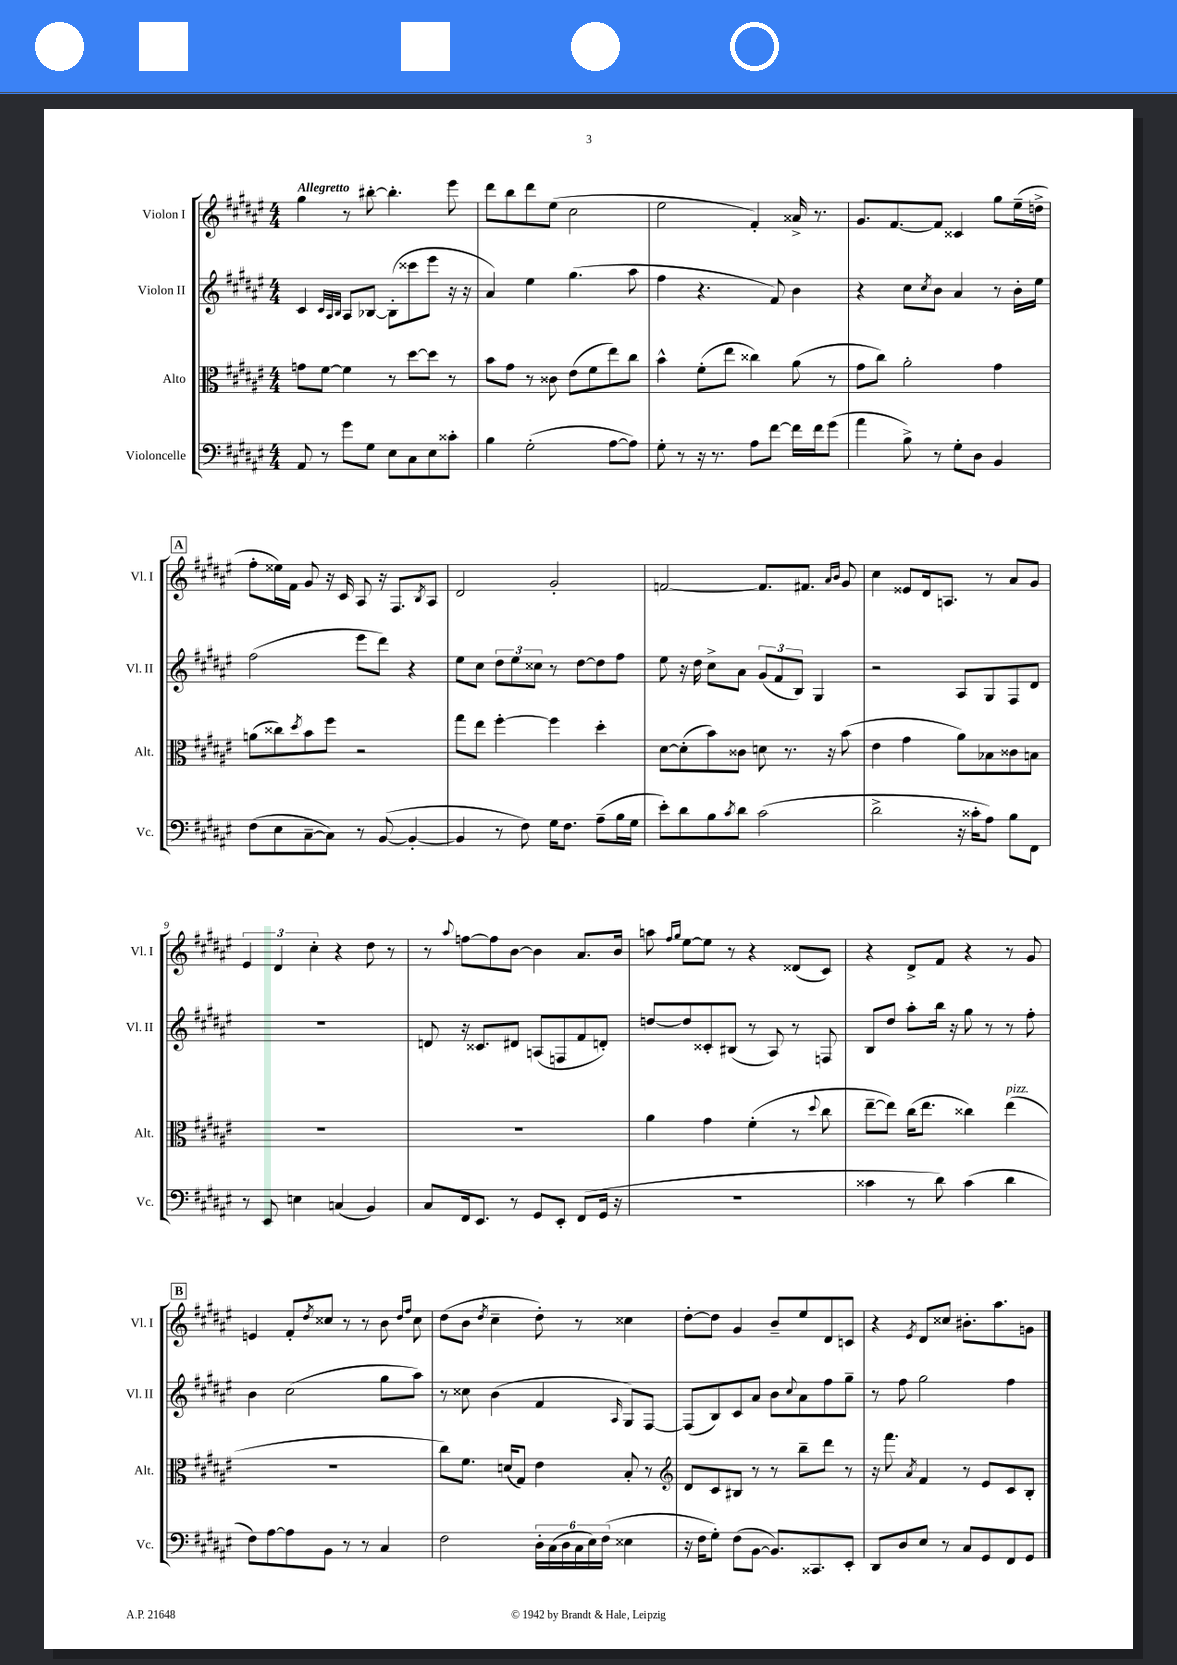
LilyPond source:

<<
\new StaffGroup <<
\new Staff = "s0" \with { instrumentName = "Violon I" shortInstrumentName = "Vl. I" } {
    \clef treble \key fis \major \numericTimeSignature \time 4/4 \tempo "Allegretto"
    gis''4 r8 bis''8~-. bis''4.-. eis'''8 |
    dis'''8 b''8 dis'''8 eis''8( cis''2 |
    eis''2 fis'4-.) aisis'16-> r8. |
    gis'8. fis'8.~ fis'8 cisis'4 gis''8 eis''16--( d''16-> |
    \mark \markup { \box "A" } fis''8-. eisis''16) fis'16 gis'8 r16 cis'16 ais8 r16 fis8. \acciaccatura { b8 } ais8 |
    dis'2 gis'2-. |
    f'2~ f'8. fis'8. \grace { ais'16 b'16 } gis'8 |
    cis''4 eisis'8 dis'16 a8. r8 ais'8 gis'8 |
    \tuplet 3/2 { eis'4 dis'4 cis''4-. } r4 dis''8 r8 |
    r8 \appoggiatura { ais''8 } f''8~ f''8 b'8~ b'4 ais'8. b'16 |
    a''8 \grace { fis''16 gis''16 } eis''8~ eis''8 r8 r4 disis'8( cis'8) |
    r4 dis'8-> fis'8 r4 r8 gis'8 |
    \mark \markup { \box "B" } e'4 fis'8-. \acciaccatura { dis''8 } cisis''8 r8 r8 b'8 \grace { dis''16 fis''16 } cisis''8 |
    dis''8( b'8 \acciaccatura { dis''8 } cis''4-- dis''8-.) r8 cisis''4 |
    dis''8~-. dis''8 gis'4 b'8-- eis''8 dis'8 c'8 |
    r4 \acciaccatura { eis'8 } dis'8 cisis''8 bis'8.-. ais''8. g'8 \bar "|." |
}
\new Staff = "s1" \with { instrumentName = "Violon II" shortInstrumentName = "Vl. II" } {
    \clef treble \key fis \major \numericTimeSignature \time 4/4
    cis'4 \grace { cis'32 ais32 b32 } ais8 bes8~ bes8-.( cisis'''8 eis'''8 r16 r16 |
    ais'4) eis''4 gis''4.( ais''8 |
    fis''4 r4. fis'8) b'4 |
    r4 cis''8 \acciaccatura { cis''8 } b'8 ais'4 r8 b'16-. eis''16 |
    \mark \markup { \box "A" } fis''2( eis'''8 dis'''8) r4 |
    eis''8 cis''8 \tuplet 3/2 { dis''8 eis''8 cisis''8 } r8 dis''8~ dis''8 fis''8 |
    eis''8 r16 dis''16 cis''8-> ais'8 \tuplet 3/2 { gis'8( fis'8 b8) } gis4 |
    r2 ais8 gis8 fis8 dis'8 |
    R1 |
    d'8 r16 cisis'8. dis'8 a8( f8 fis'8 d'8-.) |
    d''8~ d''8 cisis'8-. bis8( r8 ais8) r8 f8 |
    b8 dis''8 ais''8-. b''16 r16 gis''8 r8 r8 fis''8-. |
    \mark \markup { \box "B" } b'4 cis''2( gis''8 ais''8) |
    r8 cisis''8 b'4( fis'4 \grace { ais16 } gis8) fis8~ |
    fis8( b8) cis'8 ais'8 b'8 \appoggiatura { cis''8 } ais'8 fis''8 gis''8-- |
    r8 fis''8 gis''2 fis''4 \bar "|." |
}
\new Staff = "s2" \with { instrumentName = "Alto" shortInstrumentName = "Alt." } {
    \clef alto \key fis \major \numericTimeSignature \time 4/4
    g'8 fis'8~ fis'4 r8 dis''8~ dis''8 r8 |
    b'8 gis'8 r8 cisis'8 eis'8( fis'8 eis''8) cis''8 |
    b'4-^ fis'8-.( eis''8 cisis''4) ais'8( r8 |
    gis'8 cis''8) ais'2-. gis'4 |
    \mark \markup { \box "A" } a'8( cisis''8) \acciaccatura { dis''8 } b'8 fis''8 r2 |
    gis''8 eis''8 fis''4~-. fis''4 dis''4-. |
    dis'8~ dis'8-.( b'8) cisis'8 d'8 r8. r16 b'8( |
    eis'4 gis'4 ais'8) bes8 cisis'8 b8 |
    R1 |
    R1 |
    ais'4 gis'4 fis'4-.( r8 \appoggiatura { dis''8 } cis''8 |
    eis''8~-- eis''8) cis''16( eis''8. cisis''4) eis''4^\markup { \italic "pizz." }( |
    \mark \markup { \box "B" } R1 |
    cis''8) fis'8. d'16( gis8) eis'4 b8-. r8 |
    \clef treble dis'8 cis'8 bis8 r8 r8 b''8-- dis'''8 r8 |
    r16 fis'''8. \acciaccatura { ais'8 } fis'4 r8 eis'8 cis'8 b8-. \bar "|." |
}
\new Staff = "s3" \with { instrumentName = "Violoncelle" shortInstrumentName = "Vc." } {
    \clef bass \key fis \major \numericTimeSignature \time 4/4
    ais,8 r8 gis'8 gis8 eis8 cis8 eis8 cisis'8-. |
    b4 gis2-.( ais8~ ais8) |
    gis8-. r8 r16 r8. ais8 fis'8~ fis'16 fis'16 gis'8( |
    ais'4 b8->) r8 gis8-. dis8 b,4 |
    \mark \markup { \box "A" } fis8( eis8 cis8~-- cis8) r8 b,8~( b,4~-. |
    b,4 r8 fis8) gis16 fis8. ais8--( b16 gis16 |
    eis'8-.) dis'8 b8 \acciaccatura { cis'8 } dis'8 cis'2( |
    dis'2-> r16 cisis'16-. ais8) b8 fis,8 |
    r8 eis,8 e4 c4( b,4) |
    cis8 fis,16 eis,8. r8 gis,8 eis,8-. fis,8( gis,16 r16 |
    R1 |
    cisis'4 r8 dis'8) cisis'4( dis'4 |
    \mark \markup { \box "B" } fis8) ais8~ ais8 b,8 r8 r8 cis4 |
    fis2 \tuplet 6/4 { dis16-. cis16( dis16 cis16 eis16) fis16( } eisis4 |
    r16 fis16 gis8-.) fis8( b,8~ b,8.) cisis,8. eis,8-. |
    dis,8 dis8 eis8 r8 cis8 gis,8 fis,8 gis,8 \bar "|." |
}
>>
>>
